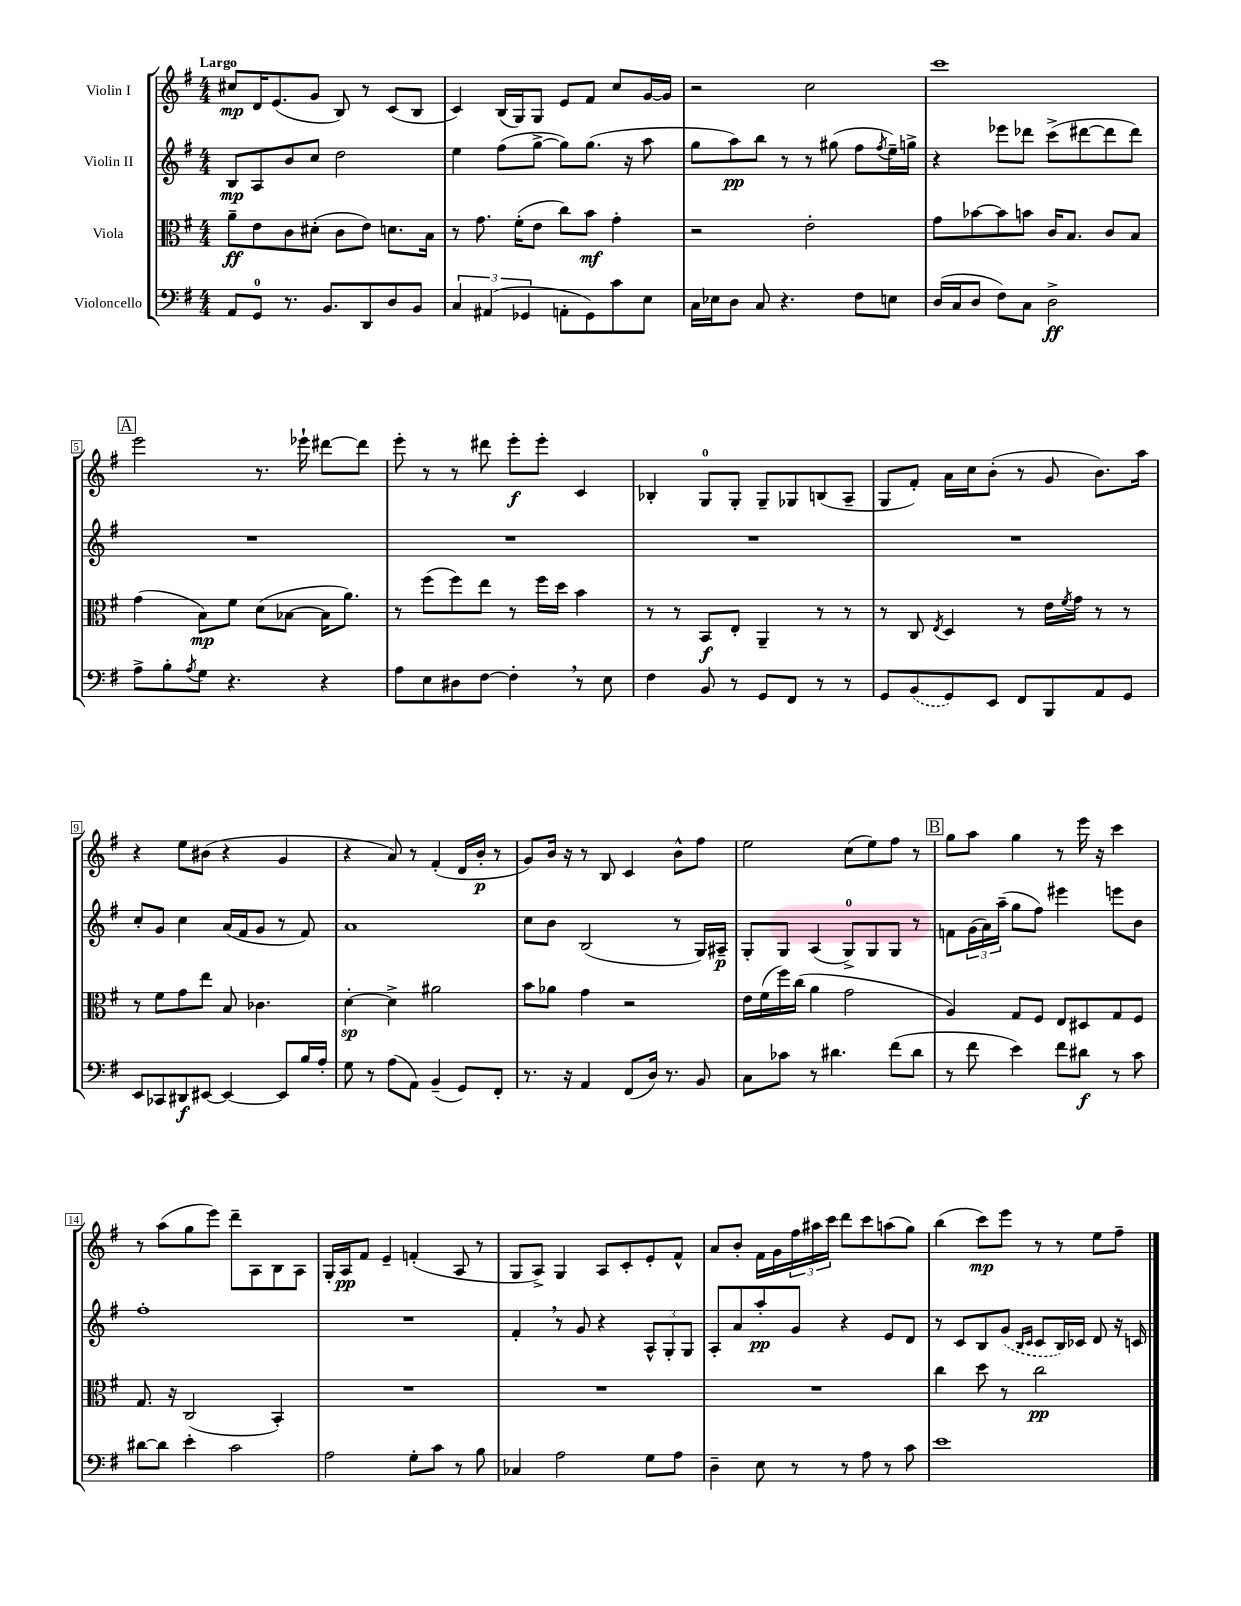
<<
\new StaffGroup <<
\new Staff = "s0" \with { instrumentName = "Violin I" } {
    \clef treble \key g \major \numericTimeSignature \time 4/4 \tempo "Largo"
    cis''8\mp d'16 e'8.( g'8 b8) r8 c'8( b8 |
    c'4) b16( g16) g8 e'8 fis'8 c''8 g'16~ g'16 |
    r2 c''2 |
    c'''1 |
    \mark \markup { \box "A" } e'''2 r8. ees'''16-! dis'''8~ dis'''8 |
    e'''8-. r8 r8 dis'''8 e'''8-.\f e'''8-. c'4 |
    bes4-. g8-0 g8-. g8-- ges8 b8( a8-- |
    g8 fis'8-.) a'16 c''16 b'8-.( r8 g'8 b'8.) a''16 |
    r4 e''8 bis'8( r4 g'4 |
    r4 a'8) r8 fis'4-.( d'16 b'16-.\p r8 |
    g'8) b'16 r16 r8 b8 c'4 b'8-^ fis''8 |
    e''2 c''8( e''8) fis''8 r8 |
    \mark \markup { \box "B" } g''8 a''8 g''4 r8 e'''16 r16 c'''4 |
    r8 a''8( g''8 e'''8) d'''8-- a8 b8 a8 |
    g16-. a16\pp fis'8 e'4-- f'4-.( a8 r8 |
    g8 a8->) g4 a8 c'8-. e'8-. fis'8-^ |
    a'8 b'8-. fis'16 g'16 \tuplet 3/2 { fis''16 ais''16 c'''16 } d'''8 c'''8 a''8( g''8) |
    b''4( c'''8\mp) e'''8 r8 r8 e''8 fis''8-- \bar "|." |
}
\new Staff = "s1" \with { instrumentName = "Violin II" } {
    \clef treble \key g \major \numericTimeSignature \time 4/4
    b8\mp a8 b'8 c''8 d''2 |
    e''4 fis''8( g''8~-> g''8) g''8.( r16 a''8 |
    g''8 a''8\pp) b''8 r8 r8 gis''8( fis''8 \acciaccatura { fis''8 } e''16--) g''16-> |
    r4 ees'''8 des'''8 c'''8->( dis'''8~ dis'''8 dis'''8) |
    \mark \markup { \box "A" } R1 |
    R1 |
    R1 |
    R1 |
    c''8-. g'8 c''4 a'16( fis'16 g'8 r8 fis'8) |
    a'1 |
    c''8 b'8 b2( r8 g16) ais16--\p |
    g8-. g8 a4( g8-0->) g8 g8 r8 |
    \mark \markup { \box "B" } f'8 \tuplet 3/2 { g'16( a'16) a''16--( } g''8 fis''8) eis'''4 e'''8 b'8 |
    fis''1-. |
    R1 |
    fis'4-. \breathe r8 g'8 r4 \tuplet 3/2 { a8-^ g8-. g8 } |
    a8-. a'8 a''8-.\pp g'8 r4 e'8 d'8 |
    r8 c'8 b8 \once \slurDashed g'8( \grace { b16 c'16 } c'8 b16) ces'16 d'8 r16 c'16 \bar "|." |
}
\new Staff = "s2" \with { instrumentName = "Viola" } {
    \clef alto \key g \major \numericTimeSignature \time 4/4
    a'8--\ff e'8 c'8 dis'8-.( c'8 e'8) d'8. b16 |
    r8 g'8. fis'16-.( e'8 c''8) b'8\mf g'4-. |
    r2 e'2-. |
    g'8 bes'8~ bes'8 b'8 c'16 b8. c'8 b8 |
    \mark \markup { \box "A" } g'4( b8\mp) fis'8 d'8( bes8~ bes16 a'8.) |
    r8 fis''8( fis''8) e''8 r8 fis''16 d''16 b'4 |
    r8 r8 b,8\f e8-. a,4-- r8 r8 |
    r8 c8 \acciaccatura { e8 } d4 r8 e'16 \acciaccatura { fis'8 } g'16 r8 r8 |
    r8 fis'8 g'8 e''8 b8 ces'4. |
    d'4~-.\sp d'4-> ais'2 |
    b'8 aes'8 g'4 r2 |
    e'16 fis'16( fis''16) c''16( a'4 g'2 |
    \mark \markup { \box "B" } a4) g8 fis8 e8 dis8 g8 fis8 |
    g8. r16 c2( b,4-.) |
    R1 |
    R1 |
    R1 |
    c''4 d''8 r8 c''2\pp \bar "|." |
}
\new Staff = "s3" \with { instrumentName = "Violoncello" } {
    \clef bass \key g \major \numericTimeSignature \time 4/4
    a,8 g,8-0 r8. b,8. d,8 d8 b,8 |
    \tuplet 3/2 { c4 ais,4( ges,4 } a,8-. ges,8) c'8 e8 |
    c16 ees16 d8 c8 r4. fis8 e8 |
    d16( c16 d8 fis8) c8 d2->\ff |
    \mark \markup { \box "A" } a8-> b8-. \acciaccatura { a8 } g8 r4. r4 |
    a8 e8 dis8 fis8~ fis4-. \breathe r8 e8 |
    fis4 b,8 r8 g,8 fis,8 r8 r8 |
    g,8 \once \slurDashed b,8( g,8) e,8 fis,8 b,,8 a,8 g,8 |
    e,8 ces,8 dis,8\f eis,8~ eis,4~ eis,8 b16 a16-. |
    g8 r8 a8( a,8) b,4--( g,8) fis,8-. |
    r8. r16 a,4 fis,8( d16) r8. b,8 |
    c8 ces'8 r8 dis'4. fis'8( dis'8 |
    \mark \markup { \box "B" } r8 fis'8 e'4) fis'8 dis'8\f r8 c'8 |
    dis'8~ dis'8 e'4-. c'2 |
    a2 g8-. c'8 r8 b8 |
    ces4 a2 g8 a8 |
    d4-- e8 r8 r8 a8 r8 c'8 |
    e'1 \bar "|." |
}
>>
>>
\layout { \context { \Score \override BarNumber.stencil = #(make-stencil-boxer 0.1 0.3 ly:text-interface::print) } }
